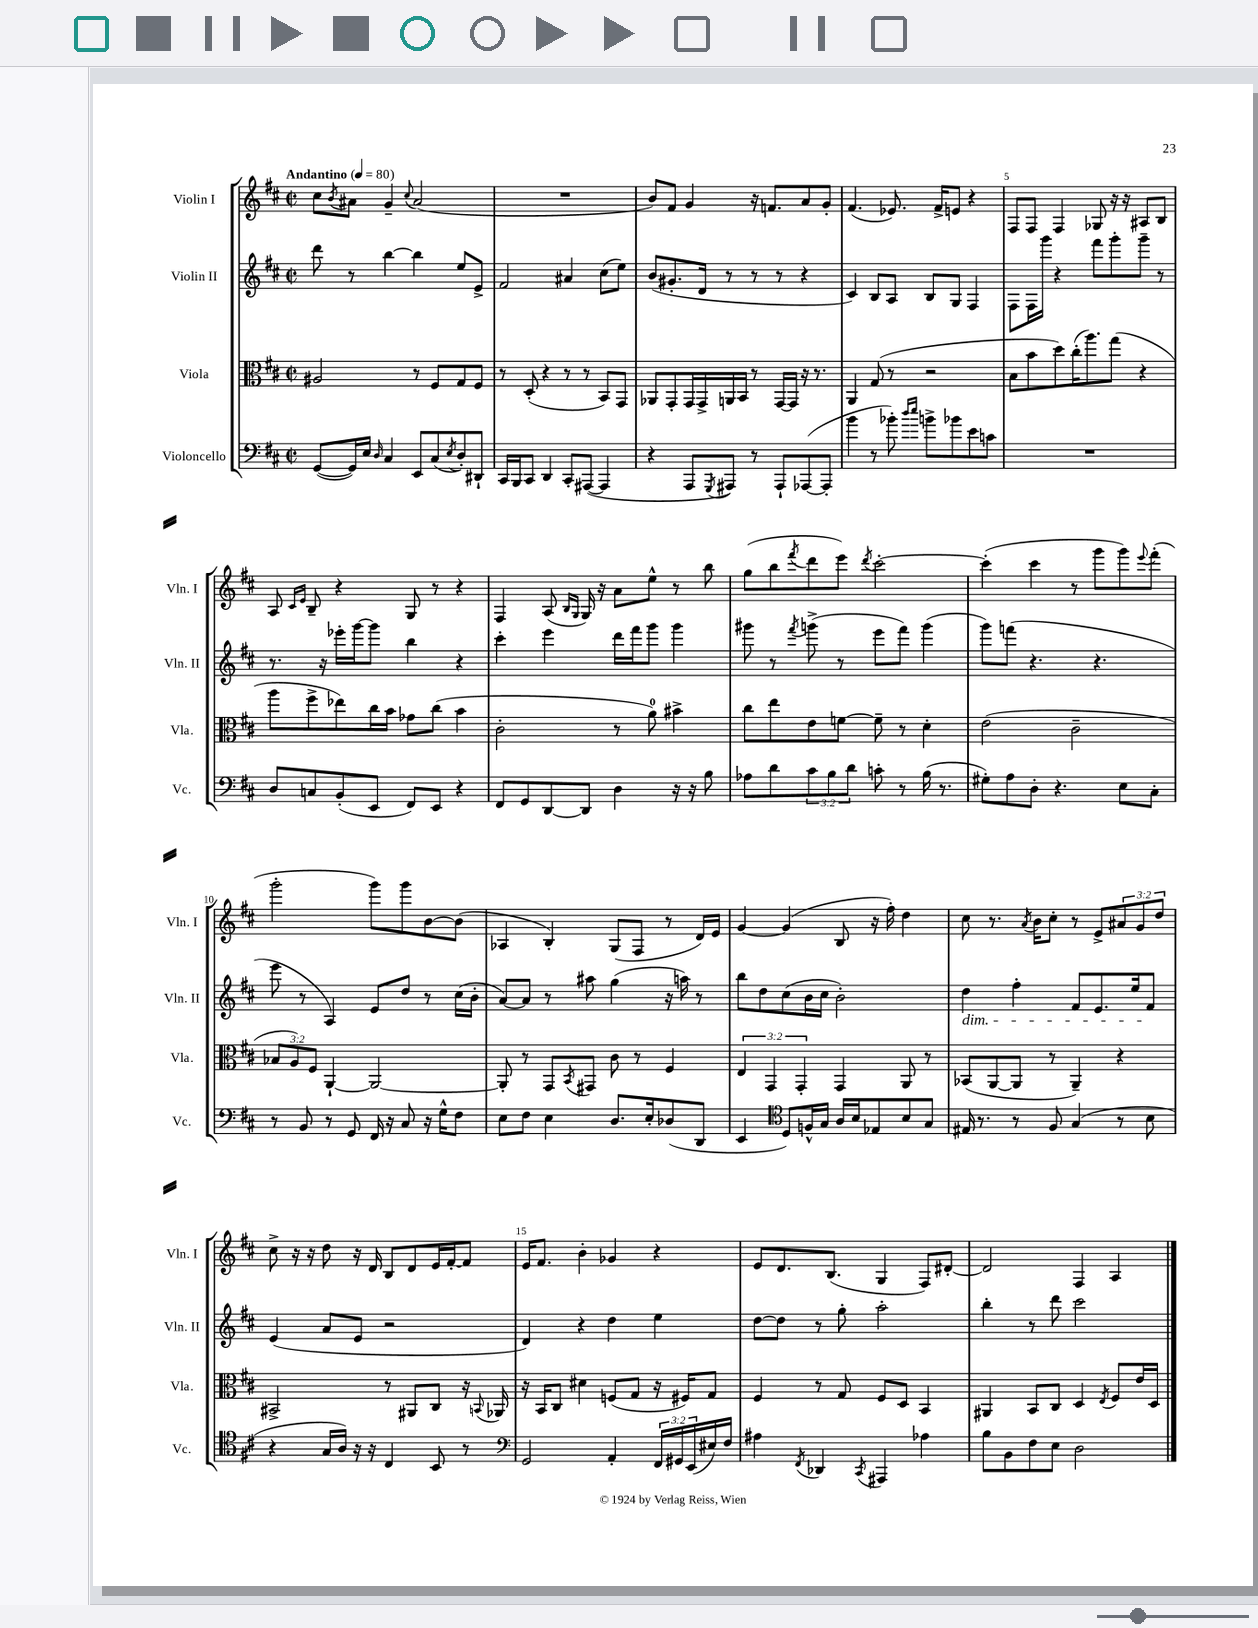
<<
\new StaffGroup <<
\new Staff = "s0" \with { instrumentName = "Violin I" shortInstrumentName = "Vln. I" } {
    \clef treble \key d \major \defaultTimeSignature \time 2/2 \override Staff.TupletNumber.text = #tuplet-number::calc-fraction-text \tempo "Andantino" 4 = 80
    cis''8 \acciaccatura { b'8 } ais'8 g'4-- \appoggiatura { cis''8 } ais'2( |
    R1 |
    b'8) fis'8 g'4 r16 f'8. a'8 g'8-. |
    fis'4.( ees'8.) fis'16-> e'8 r4 |
    fis8 fis8 fis4 ges8 r16 r16 ais8 b8 |
    a8 \grace { cis'16 e'16 } b8-- r4 g8 r8 r4 |
    fis4 a8( \grace { b16 g16 } g16) r16 a'8 e''8-^ r8 b''8 |
    g''8( b''8 \acciaccatura { fis'''8 } d'''8 e'''8) \acciaccatura { d'''8 } cis'''2~-. |
    cis'''4-.( cis'''4 r8 g'''8 g'''8) \appoggiatura { e'''8 } fis'''8-.( |
    g'''2-. g'''8) g'''8 b'8~ b'8( |
    aes4 b4-.) g8( fis8 r8 d'16) e'16 |
    g'4~ g'4( b8 r16 fis''16-.) d''4 |
    cis''8 r8. \acciaccatura { a'8 } b'16 cis''8-. r8 e'8-> \tuplet 3/2 { ais'8 g'8 d''8 } |
    cis''8-> r16 r16 d''8 r16 d'16 b8 d'8 e'16 fis'16~-. fis'8 |
    e'16 fis'8. b'4-. ges'4 r4 |
    e'8 d'8. b8.( g4 fis8) dis'8~-. |
    dis'2 fis4 a4 \bar "|." |
}
\new Staff = "s1" \with { instrumentName = "Violin II" shortInstrumentName = "Vln. II" } {
    \clef treble \key d \major \defaultTimeSignature \time 2/2
    d'''8 r8 b''4~ b''4 e''8 e'8-> |
    fis'2 ais'4 cis''8( e''8) |
    b'8( gis'8.-. d'16 r8 r8 r8 r4 |
    cis'4) b8 a8 b8 g8 fis4 |
    fis8 fis16 g'''16 r4 fis'''8 g'''8-. g'''8-- r8 |
    r8. r16 ees'''16-. g'''16~ g'''8 b''4 r4 |
    cis'''4-. e'''4 d'''16 fis'''16 g'''8 g'''4 |
    gis'''8 r8 \acciaccatura { fis'''8 } g'''8->( r8 e'''8 fis'''8) g'''4( |
    g'''8) f'''8( r4. r4. |
    e'''8 r8 a4) e'8 d''8 r8 cis''16( b'16-. |
    a'8~) a'8 r8 ais''8 g''4( r16 a''16) r8 |
    b''8 d''8 cis''8( b'16 cis''16 b'2-.) |
    d''4\dim fis''4-. fis'8 e'8. e''16 fis'8\! |
    e'4( a'8 e'8 r2 |
    d'4) r4 d''4 e''4 |
    d''8~ d''8 r8 g''8-. a''2-. |
    b''4-. r8 d'''8 cis'''2 \bar "|." |
}
\new Staff = "s2" \with { instrumentName = "Viola" shortInstrumentName = "Vla." } {
    \clef alto \key d \major \defaultTimeSignature \time 2/2 \override Staff.TupletNumber.text = #tuplet-number::calc-fraction-text
    ais2 r8 fis8 g8 fis8 |
    r8 d8-.( r4 r8 r8 b,8) g,8 |
    aes,8 g,8-. g,16 g,16-> a,16 b,16 r8 g,16~ g,16 r16 r8. |
    a,4 g8( r8 r2 |
    b8 b'8 d''8) cis''16-.( a''8.) g''8( r4 |
    a''8 fis''8-> ees''8) cis''16 b'16 ges'8 cis''8( b'4 |
    cis'2-. r8 a'8-0) bis'4-> |
    cis''8 e''8 e'8 f'8~ f'8-- r8 d'4-. |
    e'2( cis'2-- |
    \tuplet 3/2 { bes8 a8) fis8 } a,4~-! a,2~ |
    a,8-. r8 g,8 \acciaccatura { b,8 } gis,8 cis'8 r8 fis4 |
    \tuplet 3/2 { e4 g,4 g,4-. } g,4 a,8 r8 |
    bes,8( a,8~ a,8 r8 a,4--) r4 |
    bis,2-> r8 ais,8 cis8 r16 \appoggiatura { b,8 } aes,16 |
    r16 b,16 cis8 dis'4 f8( g8 r16 fis16) g8 |
    fis4 r8 g8 fis8 d8 b,4 |
    ais,4 b,8 cis8 d4 \acciaccatura { e8 } fis8 e'16 d16 \bar "|." |
}
\new Staff = "s3" \with { instrumentName = "Violoncello" shortInstrumentName = "Vc." } {
    \clef bass \key d \major \defaultTimeSignature \time 2/2 \override Staff.TupletNumber.text = #tuplet-number::calc-fraction-text
    g,8~( g,16) e16 \grace { d16 } cis4 e,8 cis8( \acciaccatura { e8 } d8-.) dis,8-! |
    cis,16 b,,16 cis,8 d,4 cis,8-. ais,,8~( ais,,4 |
    r4 a,,8 \acciaccatura { g,,8 } ais,,8) r8 ais,,8-! aes,,8~( aes,,8-. |
    b'4 r8 bes'8-.) \grace { d''16 e''16 } b'8-> bes'8 e'8 c'8 |
    R1 |
    d8 c8 b,8-.( e,8 fis,8) e,8 r4 |
    fis,8 g,8 d,8~ d,8 d4 r16 r16 b8 |
    aes8 d'8 \tuplet 3/2 { cis'8 b8 d'8 } c'8-. r8 b16( r8. |
    gis8-.) a8 d8-. r4. e8 cis8-. |
    r8 b,8 r8 g,8 fis,16 r16 cis8 r16 g16-^ fis8 |
    e8 fis8 e4 d8. e16-. des8( d,8 |
    e,4 \clef tenor d8) f16-^ g16 a16 b16 ees8 b8 g8 |
    eis16 r8. r8 fis8 g4( r8 b8 |
    r4 g16 a16) r16 r16 cis4 b,8 r8 |
    \clef bass g,2 a,4-. \tuplet 3/2 { fis,16 gis,16 e,16( } eis16) fis16 |
    ais4 \acciaccatura { fis,8 } des,4 \acciaccatura { cis,8 } ais,,4 aes4 |
    b8 b,8 fis8 e8 d2 \bar "|." |
}
>>
>>
\layout { \context { \Score \override BarNumber.break-visibility = ##(#f #t #t) barNumberVisibility = #(every-nth-bar-number-visible 5) } }
